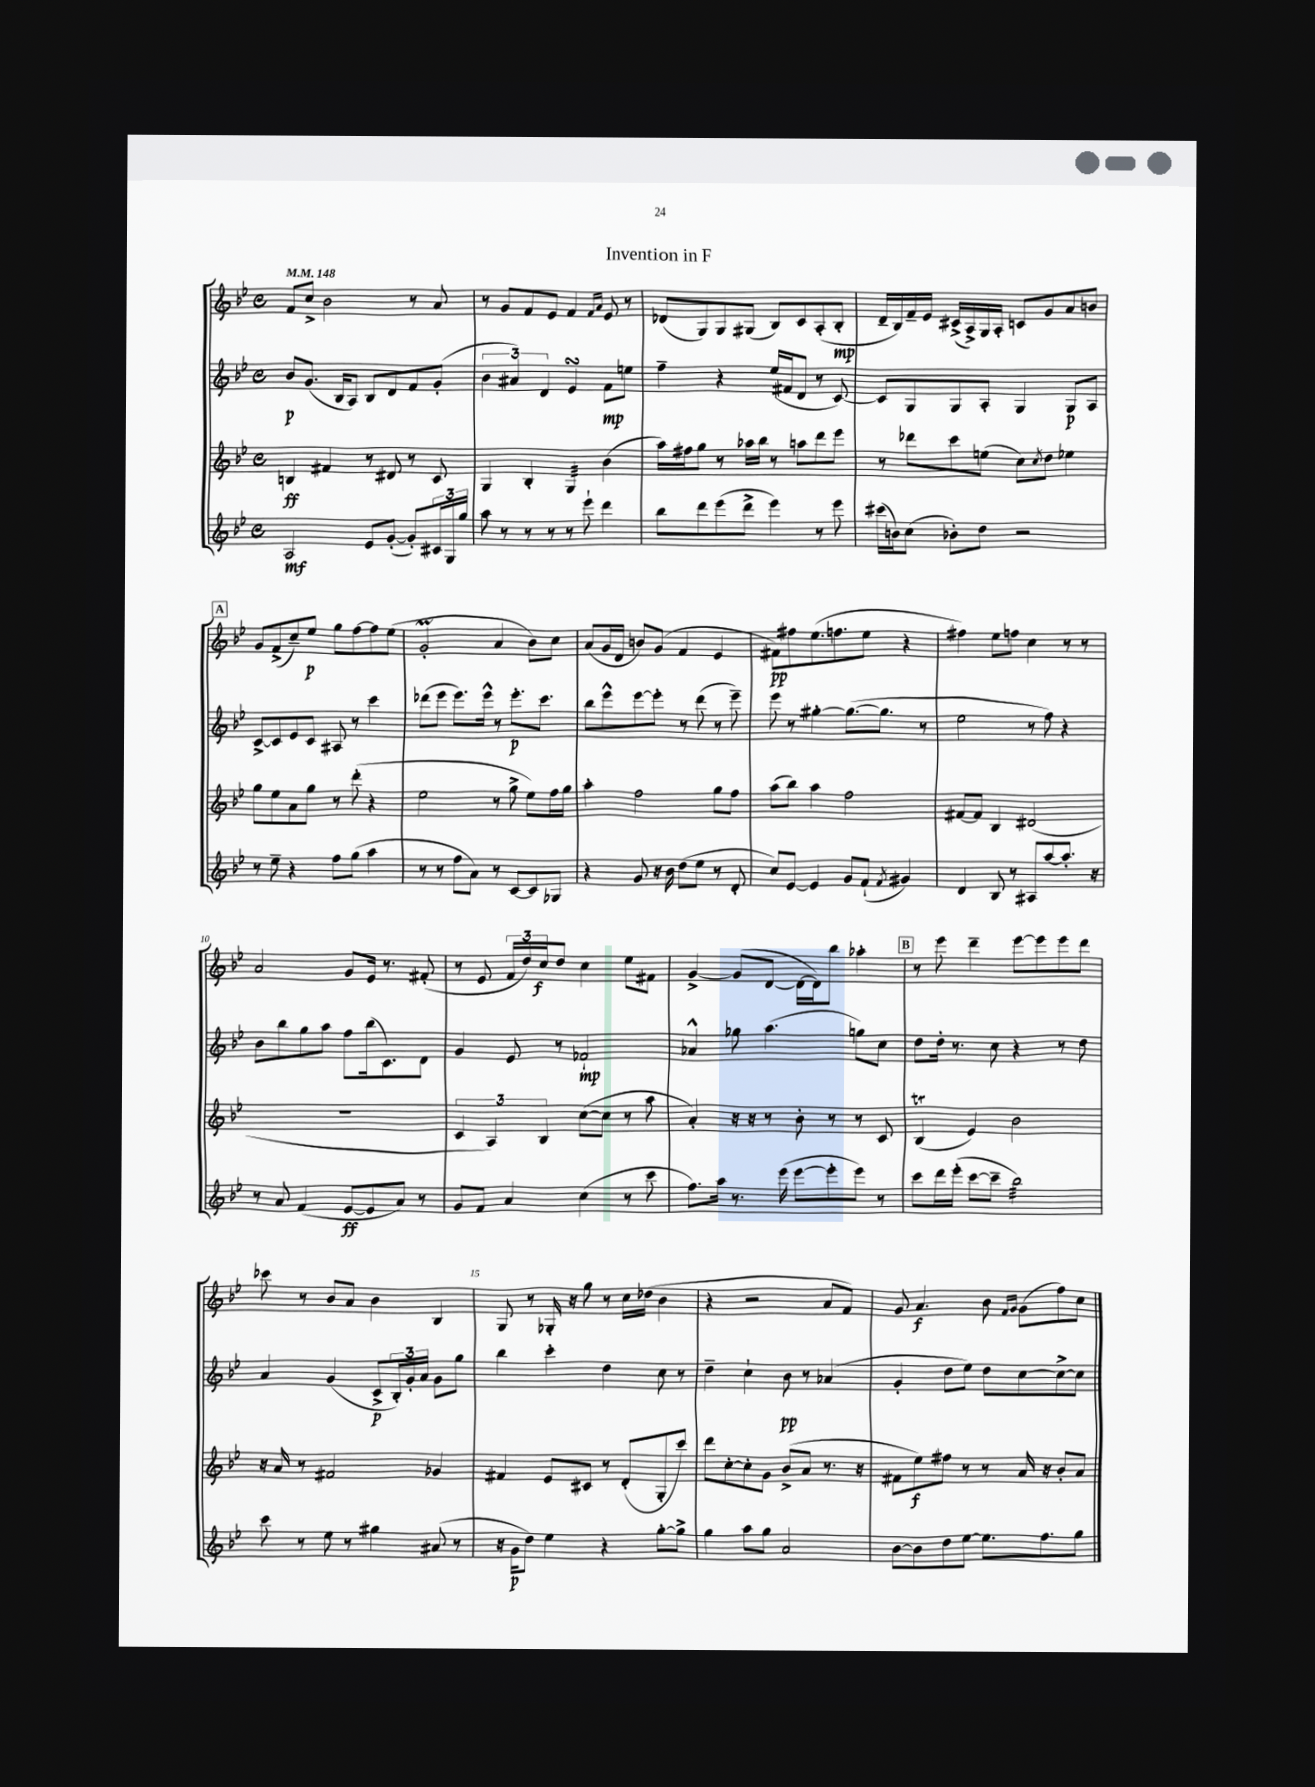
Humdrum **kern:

**kern	**kern	**kern	**kern
*staff4	*staff3	*staff2	*staff1
*clefG2	*clefG2	*clefG2	*clefG2
*k[b-e-]	*k[b-e-]	*k[b-e-]	*k[b-e-]
*M4/4	*M4/4	*M4/4	*M4/4
*met(c)	*met(c)	*met(c)	*met(c)
*MM148	*MM148	*MM148	*MM148
2A/	4B/	8b-/L	8f/L
.	.	(8.g/J	8cc^/J
.	4f#/	.	2b-\
.	.	16B-/LK	.
.	.	8A/J)	.
8e-/L	8r	8B-/L	.
([8g'/J	8d#/	8d/	.
8g'/]L)	8r	8f/	8r
24c#/L	8c/	(8g'/J	8a/
24G/	.	.	.
24gg/JJ	.	.	.
=	=	=	=
8aa\	4G/	6b-\	8r
8r	.	.	8g/L
.	.	6a#/)	.
8r	4B-'/	.	8f/
.	.	6d/	.
8r	.	.	8e-/J
8r	4G/	4e-/	4f/
8eee-`\	.	.	.
.	.	.	16qqf/LL
.	.	.	16qqa/JJ
4ddd\	(4b-\	8f\L	8e-/
.	.	8ee\J	8r
=	=	=	=
8bb-\L	16aa\LL)	4ff~\	(8d-/L
.	16ff#\J	.	.
8ddd\	8gg\J	.	8G/)
(8eee-\	8r	4r	8G/
8ddd^\J	16aa-\LL	.	(8G#/J
.	16bb-\JJ	.	.
4eee-\)	8r	(16ee-/LL	8B-/L)
.	.	16f#/J	.
.	8aa\L	8d/J	8c/
8r	8ddd\	8r	(8A'/
8eee-\	8eee-\J	[8c/)	8B-'/J
=	=	=	=
(16ccc#\LL	8r	8c/]L	16d~/LL
16b\J)	.	.	16B-/)
(8cc\J	8ddd-\L	8G/	16f~/
.	.	.	16e-/JJ
8b-'\L)	8ccc\	8G/	(16c#^/LL
.	.	.	16A^/)
8dd\J	(8ee\J	8A'/J	16G/
.	.	.	16A'/JJ
2r	8cc\L)	4G/	8c/L
.	8qcc/	.	.
.	8dd\J	.	8g/
.	4ee-\	8G/L	8a/
.	.	8A/J	8b/J
=	=	=	=
8r	8gg\L	[8c^/L	8g/L
8ee-~\	8ee-\	8c/]	(8f^/
4r	8a\	8e-/	8cc~/)
.	8gg\J	8c/J	8ee-/J
8ff\L	8r	8A#/	8gg\L
(8gg\J	(8ddd'\	8r	[8ff\
4aa\	4r	4ccc\	8ff\]
.	.	.	(8ee-\J
=	=	=	=
8r	2ee-\	(8ddd-\L	2g'/
8r	.	8eee-\J	.
8ff\L	.	8.eee-\L)	.
8a\J)	.	.	.
.	.	16eee-^^\Jk	.
8r	8r	8r	4a/
[8c/L	8gg^\	8.eee-'\L	.
8c/]	8ee-\L)	.	8b-\L)
.	.	8.ccc\J	.
8G-/J	16ff\L	.	8cc\J
.	16gg\JJ	.	.
=	=	=	=
4r	4aa'\	8bb-\L	(8a/L
.	.	8eee-^^\	16g/L
.	.	.	16d/JJ
8g/	2ff\	[8eee-\	8b/L)
16r	.	8eee-'\]J	(8g/J
16b-\	.	.	.
(8dd\L	.	8r	4f/
8ee-\J	.	(8ddd\	.
8r	8gg\L	8r	4e-/
8d'/	8ff\J	8eee-~\)	.
=	=	=	=
8cc/L)	(8aa\L	8eee-\	8f#\L)
[8e-/J	8bb-\J)	8r	8ff#\
4e-/]	4aa\	[4gg#'\	(8.ee-\
.	.	.	8.ff\
8g/L	2ff\	(8.gg#\_L	.
(8f`/J	.	.	8ee-\J
.	.	8.gg#\]J	.
8qf/	.	.	.
4g#/)	.	.	4r
.	.	8r	.
=	=	=	=
4d/	[8f#/L	2ee-\	4ff#\)
.	8f#/]J	.	.
8B-/	4B-/	.	8ee-\L
8r	.	.	8ff\J
8A#/L	(2d#/	8r	4cc\
[8aa/	.	8ff\)	.
8.aa'/]J	.	4r	8r
.	.	.	8r
16r	.	.	.
=	=	=	=
8r	1r	8b-\L	2a/
8a/	.	8bb-\	.
(4f/	.	8gg\	.
.	.	8aa\J	.
[8e-/L	.	8ff\L	8g/L
8e-/]	.	(16bb-\k	16e-/Jk
.	.	8.c\)	8.r
8a/J)	.	.	.
8r	.	8d\J	(8f#'/
=	=	=	=
8g/L	6c/	4g/	8r
8f/J	.	.	8e-/
.	6A/)	.	.
4a/	.	8e-/	24f/LL
.	.	.	24dd/)
.	6B-/	.	24cc/J
.	.	8r	8dd/J
(4cc\	([8cc\L	2f-`/	4cc\
.	8cc\]J	.	.
8r	8r	.	8ee-\L
8ccc\	8aa\	.	8f#\J
=	=	=	=
8.ff\L)	4a'/)	4a-^^/	[4g^/
16aa\Jk	.	.	.
8.r	16r	8gg-\	(8g/]L
.	16r	.	.
.	8r	(4.aa\	[8d/J
(16eee-\	.	.	.
[8eee-\L	8b-'\	.	16d\_LL
.	.	.	16d\]J)
8eee-'\]	8r	.	8bb-\J
8eee-\J)	8r	8gg\L)	4aa-'\
8r	8c/	8cc\J	.
=	=	=	=
8ccc\L	(4B-/	8dd\L	8r
16ddd\L	.	16dd'\Jk	8eee-\
(16eee-'\JJ	.	8.r	.
[8ccc\L	4e-/)	.	4ddd~\
8ccc~\]J	.	8cc\	.
2bb-\)	2b-\	4r	[8eee-\L
.	.	.	8eee-\]
.	.	8r	8eee-\
.	.	8dd\	8ddd\J
=	=	=	=
8ccc\	16r	4a/	8ccc-\
.	16a/	.	.
8r	8r	.	8r
8ee-\	2f#/	(4g/	8b-/L
8r	.	.	8a/J
4gg#\	.	8c^/L	4b-\
.	.	24B-'/L)	.
.	.	24g'/	.
.	.	24a/JJ	.
(8a#/	4g-/	8g\L	4B-/
8r	.	8gg\J	.
=	=	=	=
16r	4f#/	4bb-\	8G/
16g\LK	.	.	.
8dd\J)	.	.	8r
4ee-\	8e-/L	4ccc'\	16G-'/
.	.	.	16r
.	8c#/J	.	8gg\
4r	8r	4dd\	8r
.	(8d'/L	.	16cc\LL
.	.	.	(16dd-\JJ
[8gg'\L	8G'/	8cc\	4b-\
8gg^\]J	8ccc/J)	8r	.
=	=	=	=
4gg\	8ddd\L	4dd~\	4r
.	[8cc'\	.	.
8aa\L	8cc'\]	4cc`\	2r
8gg\J	8g\J	.	.
2a/	(8b-^/L	8b-\	.
.	8a/J	8r	.
.	8.r	(4a-/	8a/L
.	.	.	8f/J)
.	16r	.	.
=	=	=	=
[8b-\L	8f#\L	4g'/	8g/
8b-\]	8ee-\)	.	4.a/
8dd\	8ff#\J	8dd\L	.
[8ee-\J	8r	8ee-\J)	.
8.ee-\]L	8r	8dd\L	8b-\
.	.	.	16qqf/LL
.	.	.	16qqg/JJ
.	16a/	[8cc\	(8g\L
8.ff\	16r	.	.
.	8b-'/L	8cc^\_	8ff\)
8gg\J	8a/J	8cc\]J	8cc\J
==	==	==	==
*-	*-	*-	*-
